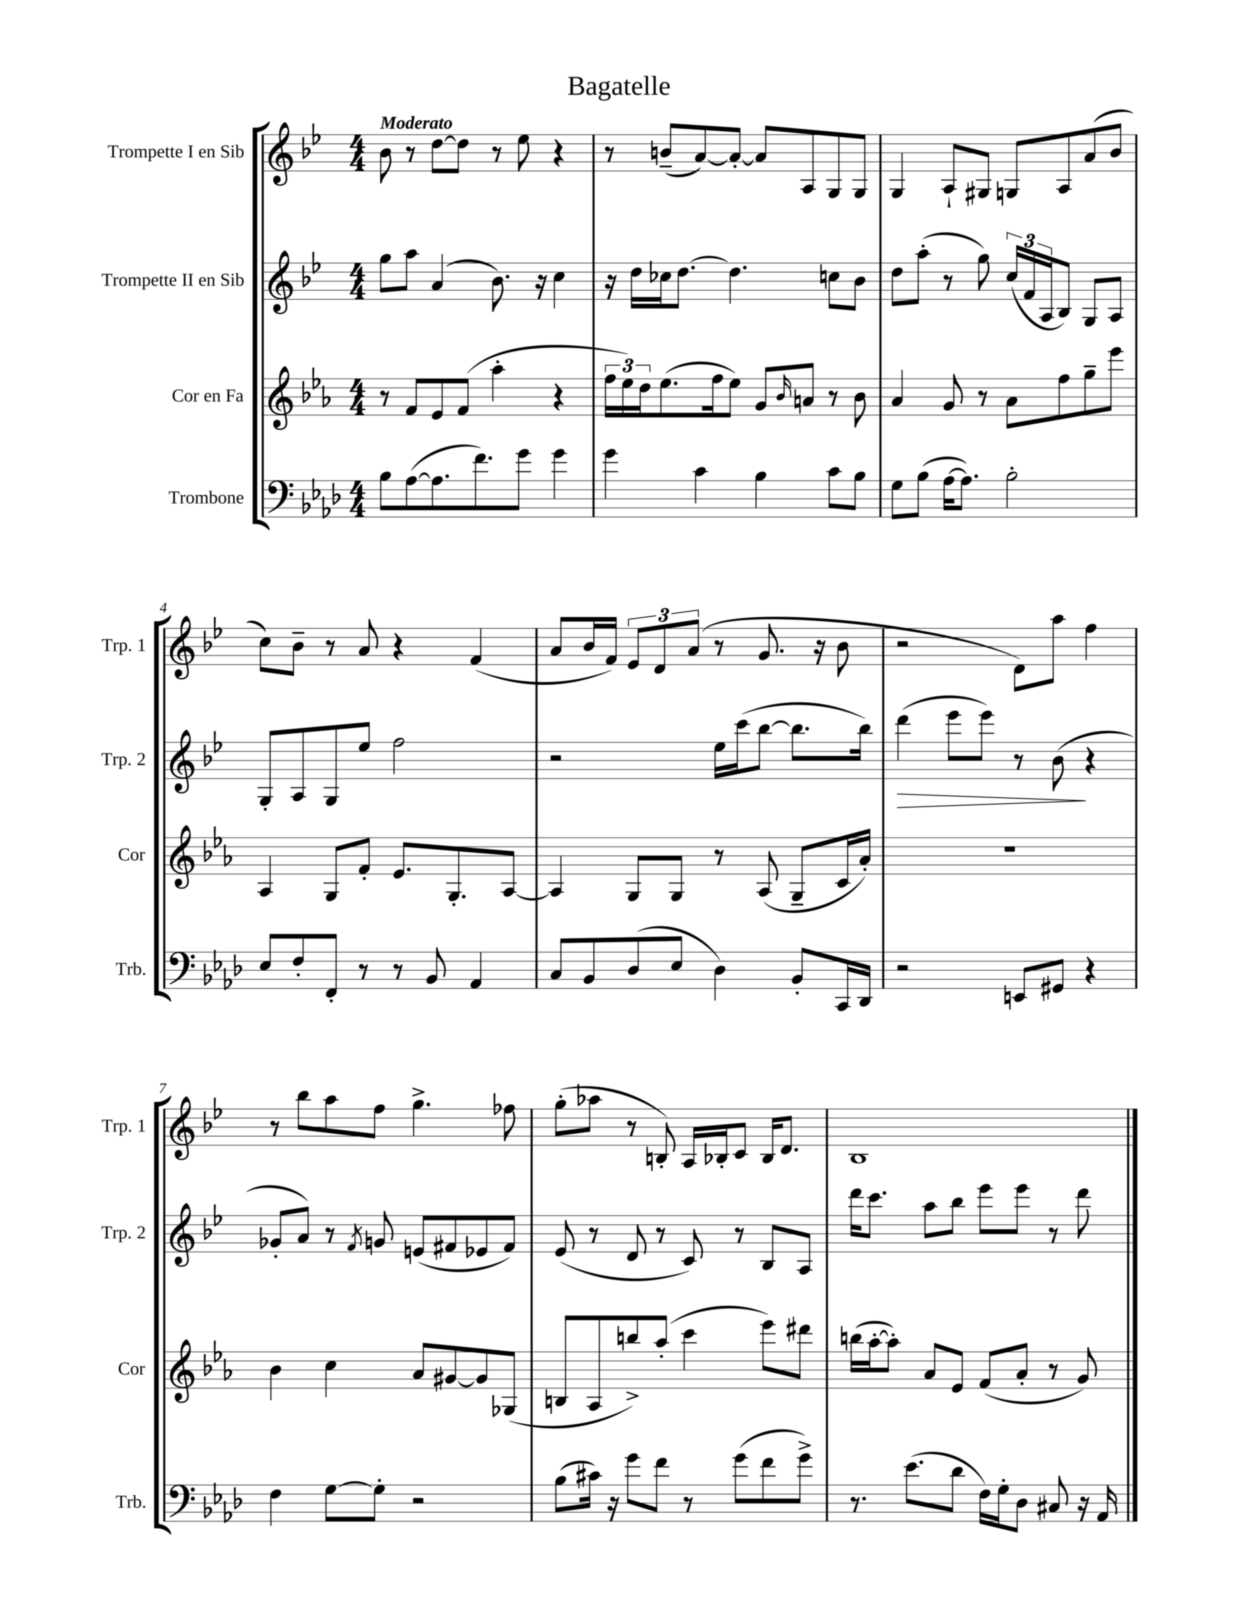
\header { title = "Bagatelle" }
<<
\new StaffGroup <<
\new Staff = "s0" \with { instrumentName = "Trompette I en Sib" shortInstrumentName = "Trp. 1" } {
    \clef treble \key bes \major \numericTimeSignature \time 4/4 \tempo "Moderato"
    bes'8 r8 d''8~ d''8 r8 ees''8 r4 |
    r8 b'8--( a'8~) a'8~-. a'8 a8 g8 g8 |
    g4 a8-! gis8 g8 a8 a'8( bes'8 |
    c''8) bes'8-- r8 a'8 r4 f'4( |
    a'8 bes'16 f'16) \tuplet 3/2 { ees'8 d'8 a'8( } r8 g'8. r16 bes'8 |
    r2 d'8) a''8 f''4 |
    r8 bes''8 a''8 f''8 g''4.-> fes''8 |
    g''8-.( aes''8 r8 b8-.) a16 bes16-. c'8 bes16 d'8. |
    bes1 \bar "|." |
}
\new Staff = "s1" \with { instrumentName = "Trompette II en Sib" shortInstrumentName = "Trp. 2" } {
    \clef treble \key bes \major \numericTimeSignature \time 4/4
    g''8 a''8 a'4( bes'8.) r16 c''4 |
    r16 d''16 ces''16 d''8.~ d''4. c''8 bes'8 |
    d''8 a''8-.( r8 g''8) \tuplet 3/2 { c''16( f'16 a16 } bes8) g8 a8 |
    g8-. a8 g8 ees''8 f''2 |
    r2 ees''16 c'''16( bes''8~ bes''8. bes''16) |
    d'''4\>( ees'''8 ees'''8) r8 bes'8\!( r4 |
    ges'8-. a'8) r8 \acciaccatura { f'8 } g'8 e'8( fis'8 ees'8 fis'8) |
    ees'8( r8 d'8 r8 c'8) r8 bes8 a8 |
    d'''16 c'''8. a''8 bes''8 ees'''8 ees'''8 r8 d'''8 \bar "|." |
}
\new Staff = "s2" \with { instrumentName = "Cor en Fa" shortInstrumentName = "Cor" } {
    \clef treble \key ees \major \numericTimeSignature \time 4/4
    r8 f'8 ees'8 f'8( aes''4-. r4 |
    \tuplet 3/2 { f''16 ees''16) d''16 } ees''8.( f''16 ees''8) g'8 \grace { bes'16 } a'8 r8 bes'8 |
    aes'4 g'8 r8 aes'8 f''8 g''8-- ees'''8 |
    aes4 g8 f'8-. ees'8. g8.-. aes8~ |
    aes4 g8 g8 r8 aes8( g8-- c'16 aes'16-.) |
    R1 |
    bes'4 c''4 aes'8 gis'8~ gis'8 ges8( |
    b8 aes8 b''8->) aes''8-.( c'''4 ees'''8) dis'''8 |
    b''16( aes''16~-. aes''8-.) aes'8 ees'8 f'8( aes'8-. r8 g'8) \bar "|." |
}
\new Staff = "s3" \with { instrumentName = "Trombone" shortInstrumentName = "Trb." } {
    \clef bass \key aes \major \numericTimeSignature \time 4/4
    bes8 aes8~( aes8. f'8.) g'8 g'4 |
    g'4 c'4 bes4 c'8 bes8 |
    g8 bes8( aes16~ aes8.) bes2-. |
    ees8 f8-. f,8-. r8 r8 bes,8 aes,4 |
    c8 bes,8 des8( ees8 des4) bes,8-. c,16 des,16 |
    r2 e,8 gis,8 r4 |
    f4 g8~ g8-. r2 |
    bes8( cis'16) r16 g'8 f'8 r8 g'8( f'8 g'8->) |
    r8. ees'8.( des'8 f16) g16-. des8 cis8 r16 aes,16 \bar "|." |
}
>>
>>
